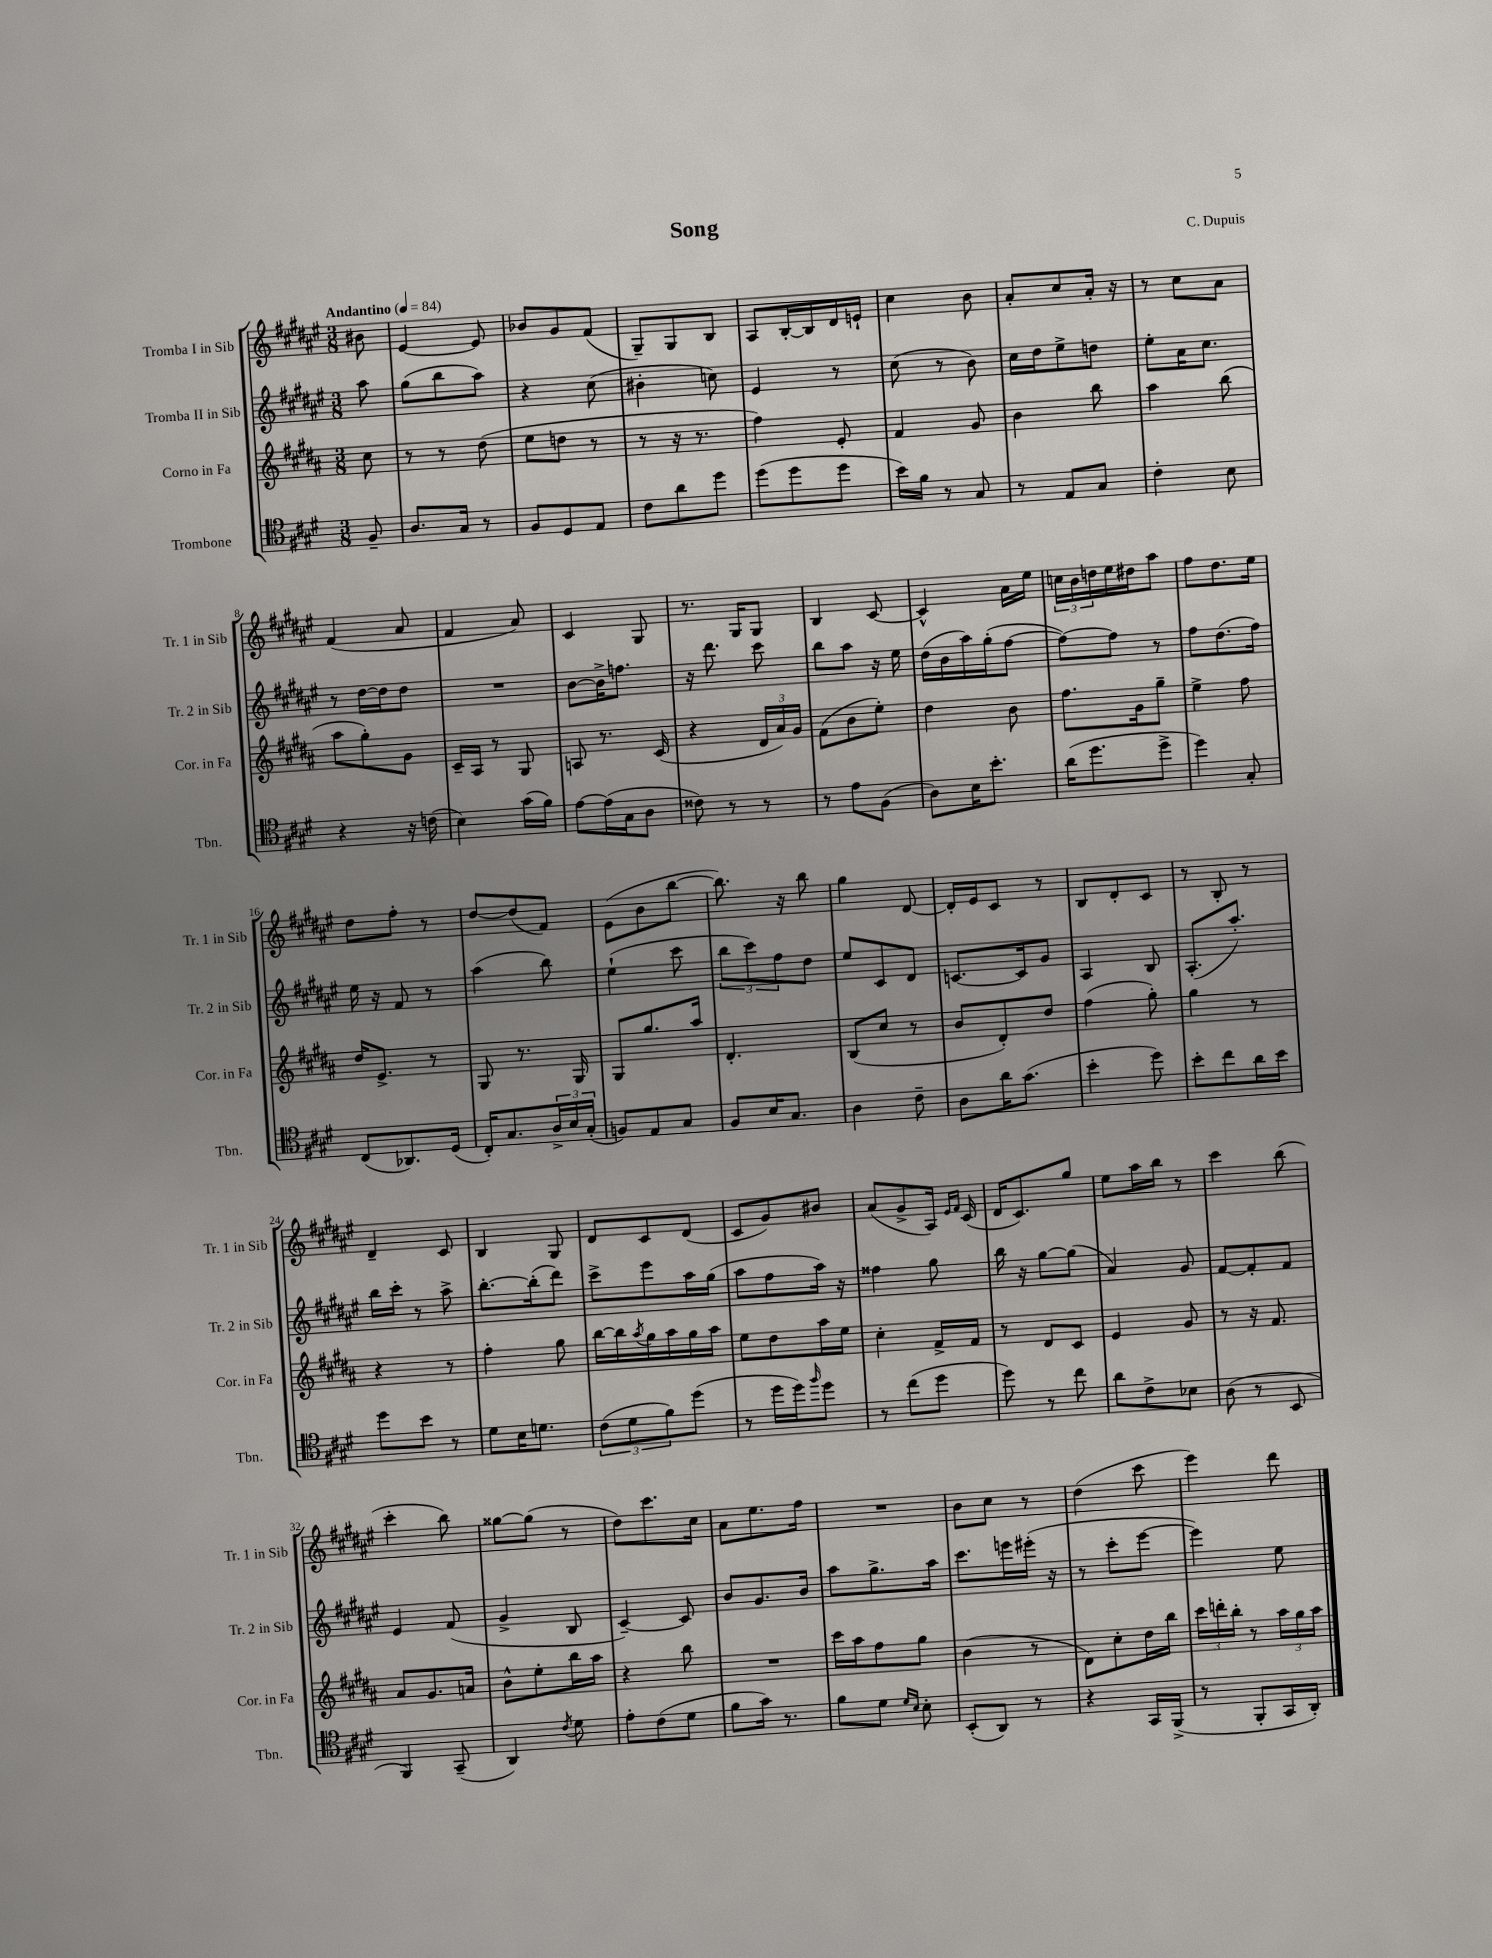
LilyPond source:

\header { title = "Song" composer = "C. Dupuis" }
<<
\new StaffGroup <<
\new Staff = "s0" \with { instrumentName = "Tromba I in Sib" shortInstrumentName = "Tr. 1 in Sib" } {
    \clef treble \key fis \major \numericTimeSignature \time 3/8 \partial 8 \tempo "Andantino" 4 = 84
    bis'8 |
    eis'4~ eis'8 |
    bes'8 gis'8 fis'8( |
    gis8--) gis8 b8 |
    ais8 b16~-. b16 dis'16 e'16-! |
    cis''4 b'8 |
    ais'8-. cis''8 ais'16-. r16 |
    r8 cis''8 ais'8 |
    fis'4( ais'8 |
    fis'4 ais'8) |
    cis'4 gis8 |
    r8. gis16 gis8 |
    b4 cis'8~ |
    cis'4-^ ais'16 eis''16 |
    \tuplet 3/2 { c''16 b'16 d''16 } eis''16 dis''16 ais''8 |
    fis''8 dis''8. eis''16 |
    dis''8 fis''8-. r8 |
    dis''8~ dis''8( fis'8) |
    eis'8( b'8 b''8~ |
    b''8.) r16 b''8 |
    gis''4 dis'8~ |
    dis'16-. eis'16 cis'8 r8 |
    b8 dis'8-. cis'8 |
    r8 b8-. r8 |
    dis'4-- cis'8 |
    b4 gis8 |
    dis'8 cis'8 dis'8( |
    cis'8 gis'8) bis'8 |
    ais'8( gis'8-> ais16) \grace { eis'16 fis'16 } cis'16( |
    dis'16 cis'8.) gis''8 |
    eis''8 ais''16 b''16 r8 |
    cis'''4 b''8( |
    cis'''4-. b''8) |
    gisis''8~ gisis''8( r8 |
    dis''8) cis'''8. cis''16 |
    ais'8 eis''8. fis''16 |
    R4. |
    b'8 cis''8 r8 |
    dis''4( cis'''8 |
    eis'''4) dis'''8 \bar "|." |
}
\new Staff = "s1" \with { instrumentName = "Tromba II in Sib" shortInstrumentName = "Tr. 2 in Sib" } {
    \clef treble \key fis \major \numericTimeSignature \time 3/8 \partial 8
    ais''8 |
    gis''8( b''8 ais''8) |
    r4 cis''8( |
    bis'4-. c''8) |
    eis'4 r8 |
    cis''8( r8 b'8) |
    cis''16 dis''16 eis''8-> d''8 |
    eis''8-. ais'16 cis''8. |
    r8 dis''16~ dis''16 dis''8 |
    R4. |
    b'8~ b'16-> f''8. |
    r16 dis'''8. cis'''8 |
    b''8 ais''8 r16 eis''16 |
    dis''16( b'16 ais''16) gis''16-.( fis''8~ |
    fis''8~) fis''8 r8 |
    fis''8 dis''8.( fis''16) |
    eis''16 r16 fis'8 r8 |
    ais''4( b''8) |
    eis''4-!( cis'''8 |
    \tuplet 3/2 { b''8 cis'''8) fis''8 } dis''8 |
    eis''8 cis'8 dis'8 |
    c'8.~ c'16 gis'8 |
    ais4 b8 |
    ais8.-.( ais''8.-.) |
    b''16 cis'''16-. r8 ais''8-> |
    b''8.~-. b''16-.( dis'''8) |
    cis'''8-> eis'''8 ais''16 gis''16( |
    ais''8 fis''8 ais''16) r16 |
    fisis''4 gis''8 |
    b''16 r16 gis''8~ gis''8( |
    ais'4) gis'8 |
    fis'8~ fis'8-. fis'8 |
    eis'4 fis'8( |
    gis'4-> b8 |
    cis'4~--) cis'8 |
    b'8 gis'8. b'16 |
    ais''8 gis''8.-> ais''16 |
    cis'''8. e'''16 eis'''16-.( r16 |
    r8 cis'''8-. eis'''8~ |
    eis'''4) eis''8 \bar "|." |
}
\new Staff = "s2" \with { instrumentName = "Corno in Fa" shortInstrumentName = "Cor. in Fa" } {
    \clef treble \key b \major \numericTimeSignature \time 3/8 \partial 8
    cis''8 |
    r8 r8 dis''8( |
    e''8 d''8 r8 |
    r8 r16 r8. |
    fis''4) e'8-. |
    fis'4 gis'8 |
    b'4 b''8 |
    ais''4 b''8( |
    ais''8 gis''8-.) gis'8 |
    cis'16-- ais16 r8 gis8 |
    a8 r8. cis'16( |
    r4 \tuplet 3/2 { dis'16 ais'16) gis'16 } |
    fis'8( b'8 e''8-.) |
    dis''4 b'8 |
    fis''8. gis'16 gis''8-- |
    e''4-> fis''8 |
    dis''16 e'8.-> r8 |
    gis8 r8. gis16 |
    gis8 gis''8. ais''16 |
    dis'4.-. |
    b8( cis''8 r8 |
    b'8 dis'8-.) dis''8 |
    fis''4( gis''8-.) |
    gis''4 r8 |
    r4 r8 |
    fis''4-. gis''8 |
    b''16~ b''16 \acciaccatura { ais''8 } gis''16 ais''16 gis''16 ais''16 |
    e''8 dis''8 ais''16 e''16 |
    cis''4-. fis'16-> fis'16 |
    r8 dis'8 cis'8 |
    e'4 gis'8 |
    r8 r16 fis'8. |
    ais'8 gis'8. a'16 |
    b'8-^ e''8-. b''16 ais''16 |
    r4 b''8 |
    R4. |
    cis'''16 ais''16 fis''8 gis''8 |
    b'4( r8 |
    dis'8) cis''8-. dis''16 b''16 |
    \tuplet 3/2 { cis'''16 d'''16-. b''16-. } r8 \tuplet 3/2 { ais''16 gis''16 ais''16 } \bar "|." |
}
\new Staff = "s3" \with { instrumentName = "Trombone" shortInstrumentName = "Tbn." } {
    \clef tenor \key e \major \numericTimeSignature \time 3/8 \partial 8
    fis8-- |
    a8. gis16 r8 |
    fis8 dis8 e8 |
    cis'8 a'8 dis''8 |
    dis''8( dis''8 dis''8 |
    b'16) fis'16 r8 gis8 |
    r8 e8 gis8 |
    cis'4-. b8 |
    r4 r16 c'16( |
    b4) gis'16( fis'16) |
    e'8~ e'16( gis16 a8 |
    cisis'8) r8 r8 |
    r8 e'8 fis8( |
    a8) b16 b'8.-. |
    a'16( dis''8. dis''8-> |
    dis''4) gis8-. |
    cis8( aes,8.) dis16( |
    cis16-.) gis8. \tuplet 3/2 { a16-> b16 gis16-.( } |
    f8) e8 gis8 |
    fis8 b16 gis8. |
    a4 cis'8-- |
    a8 a'16 gis'8.( |
    b'4-. dis''8) |
    b'8-. cis''8 a'16 b'16 |
    dis''8 b'8 r8 |
    dis'8 b16 d'8. |
    \tuplet 3/2 { cis'8( dis'8 fis'8) } dis''8( |
    r8 dis''16 dis''16) \grace { fis''16 } dis''8 |
    r8 cis''8( dis''8 |
    dis''8) r8 cis''8 |
    a'8 cis'8-> bes8 |
    a8( r8 b,8 |
    fis,4) gis,8--( |
    a,4) \acciaccatura { cis'8 } dis'8 |
    e'8-. cis'8( dis'8 |
    fis'8 gis'16) r8. |
    fis'8 dis'8 \grace { dis'16 b16 } b8-. |
    b,8-.( a,8) r8 |
    r4 gis,16 fis,16->( |
    r8 fis,8-. gis,16 a,16-.) \bar "|." |
}
>>
>>
